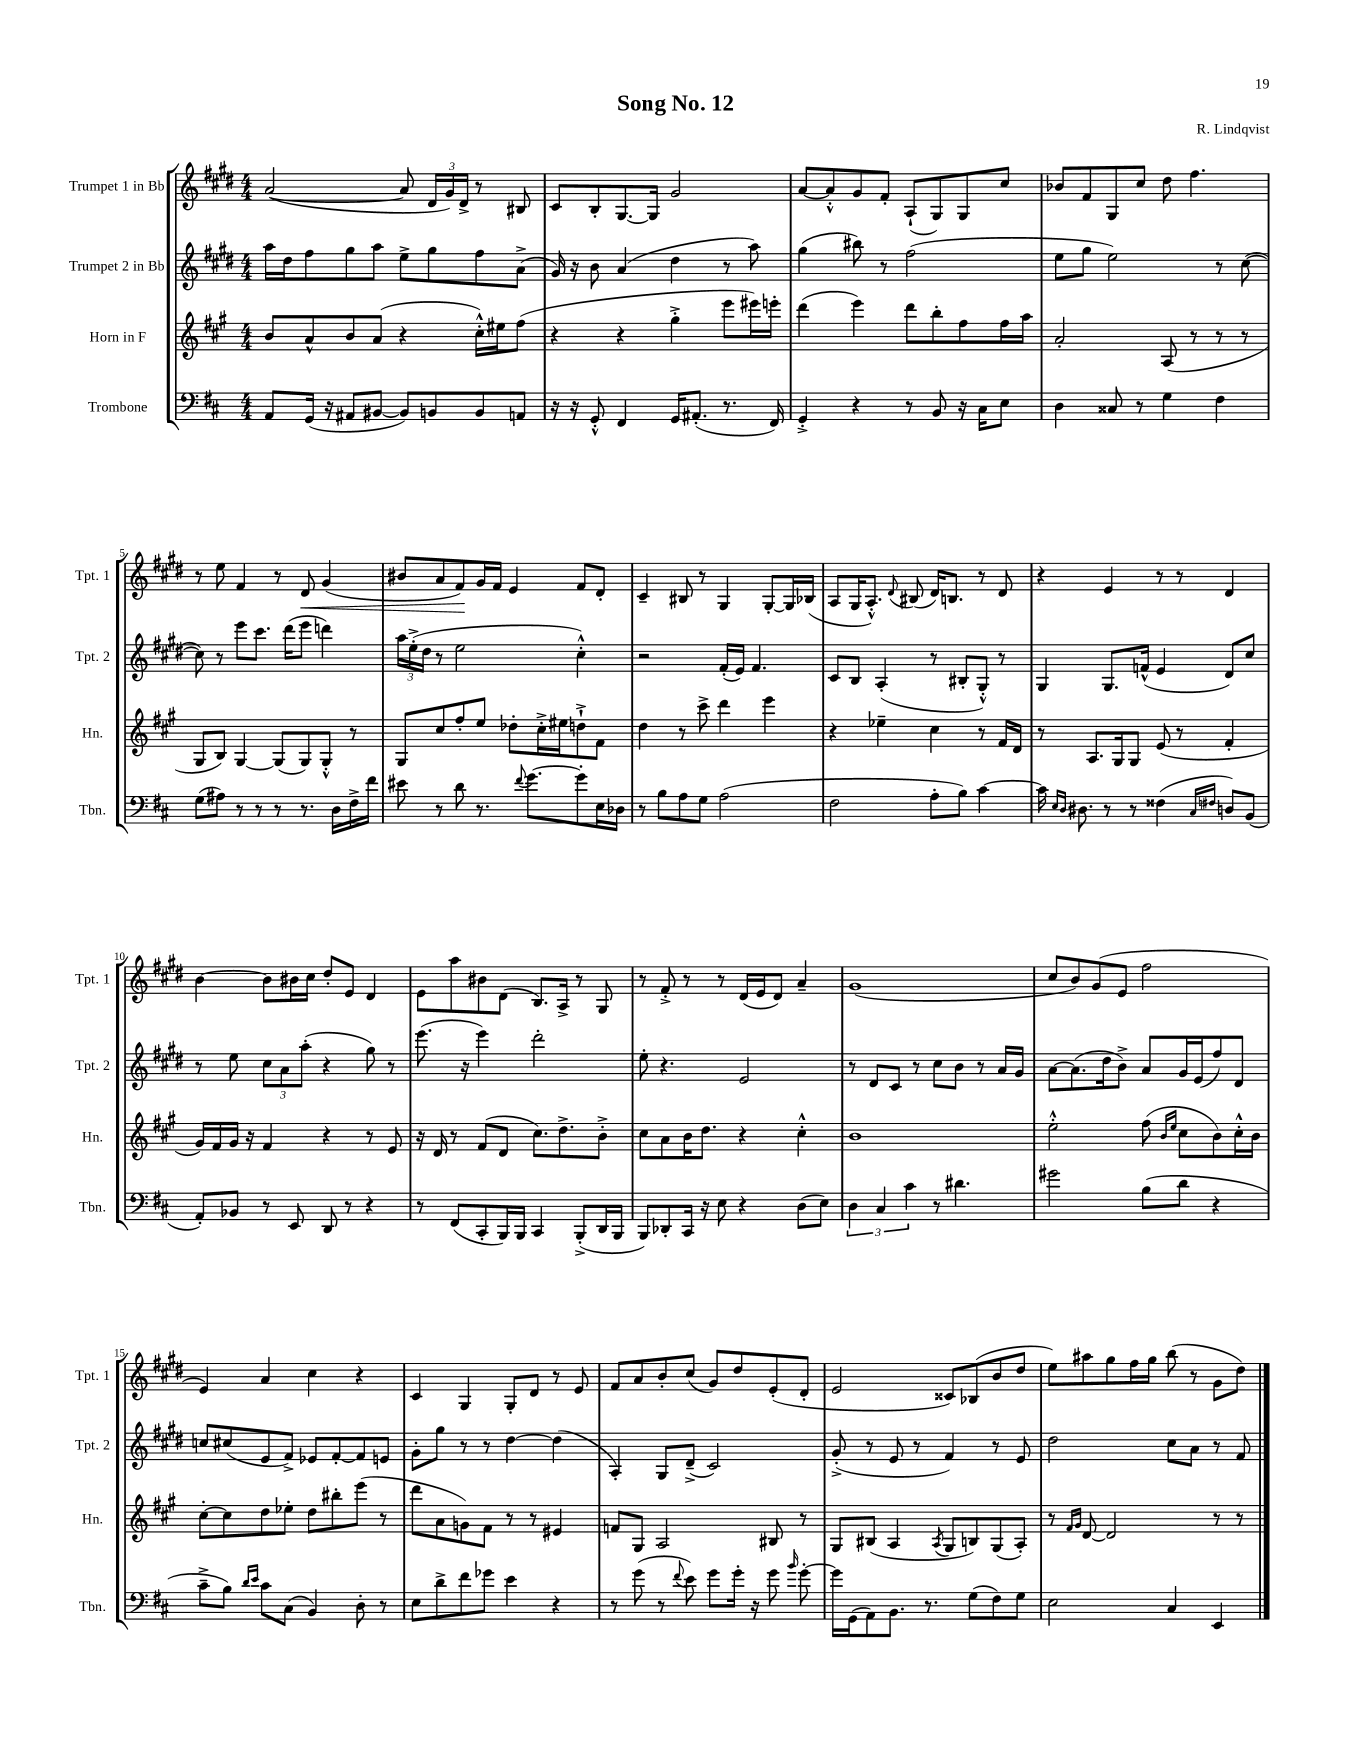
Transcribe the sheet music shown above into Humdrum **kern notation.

**kern	**kern	**kern	**kern	**dynam
*part4	*part3	*part2	*part1	*part1
*staff4	*staff3	*staff2	*staff1	*staff1
*I"Trombone	*I"Horn in F	*I"Trumpet 2 in Bb	*I"Trumpet 1 in Bb	*
*I'Tbn.	*I'Hn.	*I'Tpt. 2	*I'Tpt. 1	*
*clefF4	*clefG2	*clefG2	*clefG2	*
*k[f#c#]	*k[f#c#g#]	*k[f#c#g#d#]	*k[f#c#g#d#]	*
*M4/4	*M4/4	*M4/4	*M4/4	*
=1	=1	=1	=1	=1
8AA/L	8b/L	16aa\LL	([2a/	.
.	.	16dd#\J	.	.
(16GG/Jk	8a^^/	8ff#\	.	.
16r	.	.	.	.
8AA#X/L	8b/	8gg#\	.	.
[8BB#X/J	(8a/J	8aa\J	.	.
8BB#/L])	4r	8ee^\L	8a/]	.
8BBn/	.	8gg#\	24d#/LL	.
.	.	.	24g#/)	.
.	.	.	24d#^/JJ	.
8BB/	16cc#'^^\LL)	8ff#\	8r	.
.	16ee#X\J	.	.	.
8AAn/J	(8ff#\J	(8a^\J	8B#X/	.
=2	=2	=2	=2	=2
16r	4r	16g#/)	8c#/L	.
16r	.	16r	.	.
8GG'^^/	.	8b\	8B'/	.
4FF#/	4r	(4a/	[8.G#/	.
.	.	.	16G#/Jk]	.
16GG/KL	4gg#'^\	4dd#\	2g#/	.
(8.AA#X'/J	.	.	.	.
8.r	8eee\L	8r	.	.
.	16eee#X\L)	8aa\)	.	.
16FF#/)	16eeen'\JJ	.	.	.
=3	=3	=3	=3	=3
4GG'^/	(4ddd\	(4gg#\	[8a/L	.
.	.	.	8a'^^/]	.
4r	4eee\)	8bb#X\)	8g#/	.
.	.	8r	8f#'/J	.
8r	8ddd\L	(2ff#\	(8A`/L	.
8BB/	8bb'\	.	8G#/)	.
16r	8ff#\	.	8G#/	.
16C#\KL	.	.	.	.
8E\J	16ff#\L	.	8cc#/J	.
.	16aa\JJ	.	.	.
=4	=4	=4	=4	=4
4D\	2a'/	8ee\L	8b-X/L	.
.	.	8gg#\J	8f#/	.
8C##X/	.	2ee\)	8G#/	.
8r	.	.	8cc#/J	.
4G\	(8A/	.	8dd#\	.
.	8r	.	4.ff#\	.
4F#\	8r	8r	.	.
.	8r	([8cc#\	.	.
!!LO:LB:g=z
=5	=5	=5	=5	=5
(8G\L	8G#/L	8cc#\])	8r	.
8A#X\J)	8B/J)	8r	8ee\	.
8r	[4G#/	8eee\L	4f#/	.
8r	.	8.ccc#\J	.	.
8r	(8G#/L]	.	8r	.
.	.	(16ddd#\KL	.	.
!	!	!	!	!LO:HP:b
8.r	8G#/)	8eee\J	8d#/	<
.	8G#'^^/J	4dddn\)	(4g#/	.
16D\LL	.	.	.	.
16F#^\	8r	.	.	.
16f#\JJ	.	.	.	.
=6	=6	=6	=6	=6
8e#X\	8G#/L	24aa\LL	8b#X/L	.
.	.	(24ee'^\	.	.
.	.	24dd#\JJ	.	.
8r	8cc#/	8r	8a/	.
8d\	8ff#'/	2ee\	8f#/)	.
8.r	8ee/J	.	16g#/L	[
.	.	.	16f#/JJ	.
.	8dd-X'\L	.	4e/	.
8qqf#/	.	.	.	.
[8.g\L	.	.	.	.
.	16cc#'^\L	.	.	.
.	16ee#X\J	.	.	.
8g'\]	8ddn`^\	4cc#'^^\)	8f#/L	.
16E\L	8f#\J	.	8d#'/J	.
16D-X\JJ	.	.	.	.
=7	=7	=7	=7	=7
8r	4dd\	2r	4c#~/	.
8B\L	.	.	.	.
8A\	8r	.	8B#X/	.
8G\J	8ccc#^\	.	8r	.
(2A\	4ddd\	(16f#'/LL	4G#/	.
.	.	16e/JJ)	.	.
.	.	4.f#/	.	.
.	4eee\	.	[8G#'/L	.
.	.	.	16G#/L]	.
.	.	.	(16B-X/JJ	.
=8	=8	=8	=8	=8
2F#\	4r	8c#/L	8A/L	.
.	.	8B/J	16G#/K	.
.	.	.	8.A'^^/J)	.
.	4ee-X~\	(4A'/	.	.
.	.	.	8qqd#/	.
.	.	.	(8B#X/	.
8A'\L	4cc#\	8r	16d#/KL)	.
.	.	.	8.Bn/J	.
8B\J)	.	8B#X'/L	.	.
[4c#\	8r	8G#'^^/J)	8r	.
.	16f#/LL	8r	8d#/	.
.	16d/JJ	.	.	.
=9	=9	=9	=9	=9
16c#\]	8r	4G#/	4r	.
16qqE/LL	.	.	.	.
16qqD/JJ	.	.	.	.
8.D#X\	.	.	.	.
.	8.A/L	.	.	.
8r	.	8.G#/L	4e/	.
.	16G#/k	.	.	.
8r	8G#/J	.	.	.
.	.	(16fn^^/Jk	.	.
(4F##X\	(8e/	4e/	8r	.
.	8r	.	8r	.
16qqC#/LL	.	.	.	.
16qqF#X/JJ	.	.	.	.
8Dn/L)	4f#'/	8d#/L)	4d#/	.
(8BB/J	.	8cc#/J	.	.
!!LO:LB:g=z
=10	=10	=10	=10	=10
8AA'/L)	16g#/LL)	8r	[4b\	.
.	16f#/	.	.	.
8BB-X/J	16g#/JJ	8ee\	.	.
.	16r	.	.	.
8r	4f#/	12cc#\L	8b\L]	.
.	.	12a\	.	.
8EE/	.	.	16b#X\L	.
.	.	(12aa'\J	.	.
.	.	.	16cc#\JJ	.
8DD/	4r	4r	8dd#'/L	.
8r	.	.	8e/J	.
4r	8r	8gg#\)	4d#/	.
.	8e/	8r	.	.
=11	=11	=11	=11	=11
8r	16r	(8.eee\	8e\L	.
.	16d/	.	.	.
(8FF#/L	8r	.	8aa\	.
.	.	16r	.	.
8CC#'/	(8f#/L	4eee\)	8b#X\	.
16BBB/L)	8d/J	.	(8d#\J	.
16BBB/JJ	.	.	.	.
4CC#/	8.cc#\L)	2ddd#'\	8.B/L)	.
.	8.dd^\	.	16A^/Jk	.
(8BBB'^/L	.	.	8r	.
16DD/L	8b'^\J	.	8G#/	.
16BBB/JJ	.	.	.	.
=12	=12	=12	=12	=12
8BBB/L)	8cc#\L	8ee'\	8r	.
8DD-X'/	8a\	4.r	8f#'^/	.
16CC#/Jk	16b\K	.	8r	.
16r	8.dd\J	.	.	.
8E\	.	.	8r	.
4r	4r	2e/	(16d#/LL	.
.	.	.	16e/J	.
.	.	.	8d#/J)	.
(8D\L	4cc#'^^\	.	4a~/	.
8E\J)	.	.	.	.
=13	=13	=13	=13	=13
6D\	1b	8r	(1g#	.
.	.	8d#/L	.	.
6C#/	.	.	.	.
.	.	8c#/J	.	.
6c#\	.	.	.	.
.	.	8r	.	.
8r	.	8cc#\L	.	.
4.d#X\	.	8b\J	.	.
.	.	8r	.	.
.	.	16a/LL	.	.
.	.	16g#/JJ	.	.
=14	=14	=14	=14	=14
2g#X\	2ee'^^\	[8a\L	8cc#/L	.
.	.	(8.a\]	8b/)	.
.	.	.	(8g#/	.
.	.	16dd#\k	.	.
.	.	8b^\J)	8e/J	.
(8B\L	(8ff#\	8a/L	2ff#\	.
.	16qqb/LL	.	.	.
.	16qqee/JJ	.	.	.
8d\J	8cc#\L	16g#/L	.	.
.	.	(16e/J	.	.
4r	8b\)	8ff#/)	.	.
.	16cc#'^^\L	8d#/J	.	.
.	16b\JJ	.	.	.
!!LO:LB:g=z
=15	=15	=15	=15	=15
8c#~^\L	[8cc#'\L	8ccn/L	4e/)	.
8B\J)	8cc#\]	(8cc#X/	.	.
16qqd/LL	.	.	.	.
16qqe/JJ	.	.	.	.
8c#\L	8dd\	8e/	4a/	.
(8C#\J	8ee-X'\J	8f#^/J)	.	.
4BB/)	8dd\L	8e-X/L	4cc#\	.
.	8bb#X'\	[8f#'/	.	.
8D'\	(8eee\J	8f#/]	4r	.
8r	8r	8en/J	.	.
=16	=16	=16	=16	=16
8E\L	8ddd\L	8g#'\L	4c#/	.
8d^\	8a\	8gg#\J	.	.
8f#\	8gn\)	8r	4G#/	.
8g-X\J	8f#\J	8r	.	.
4e\	8r	[4dd#\	8G#'/L	.
.	8r	.	8d#/J	.
4r	4e#X/	(4dd#\]	8r	.
.	.	.	8e/	.
=17	=17	=17	=17	=17
8r	8fn/L	4A'/)	8f#/L	.
(8g\	8G#/J	.	8a/	.
8r	2A/	8G#/L	8b'/	.
8qqf#/	.	.	.	.
8e\)	.	(8d#~^/J	(8cc#/J	.
8g\L	.	2c#/)	8g#/L)	.
16g'\Jk	.	.	8dd#/	.
16r	.	.	.	.
8g\	8B#X/	.	(8e'/	.
16qqb/	.	.	.	.
[8g'\	8r	.	8d#'/J	.
=18	=18	=18	=18	=18
16g\LL]	8G#/L	(8g#'^/	2e/	.
(16GG\J	.	.	.	.
8AA\)	(8B#X/J	8r	.	.
8.BB\J	4A/	8e/	.	.
.	.	8r	.	.
8.r	.	.	.	.
.	8qA/	.	.	.
.	8G#/L	4f#/)	8c##X/L)	.
(8G\L	8Bn/)	.	(8B-X/	.
8F#\)	(8G#/	8r	8b/	.
8G\J	8A'/J)	8e/	8dd#/J	.
=19	=19	=19	=19	=19
2E\	8r	2dd#\	8ee\L)	.
.	16qqf#/LL	.	.	.
.	16qqg#/JJ	.	.	.
.	[8d/	.	8aa#X\	.
.	2d/]	.	8gg#\	.
.	.	.	16ff#\L	.
.	.	.	16gg#\JJ	.
4C#/	.	8cc#\L	(8bb\	.
.	.	8a\J	8r	.
4EE/	8r	8r	8g#\L	.
.	8r	8f#/	8dd#\J)	.
==	==	==	==	==
*-	*-	*-	*-	*-
